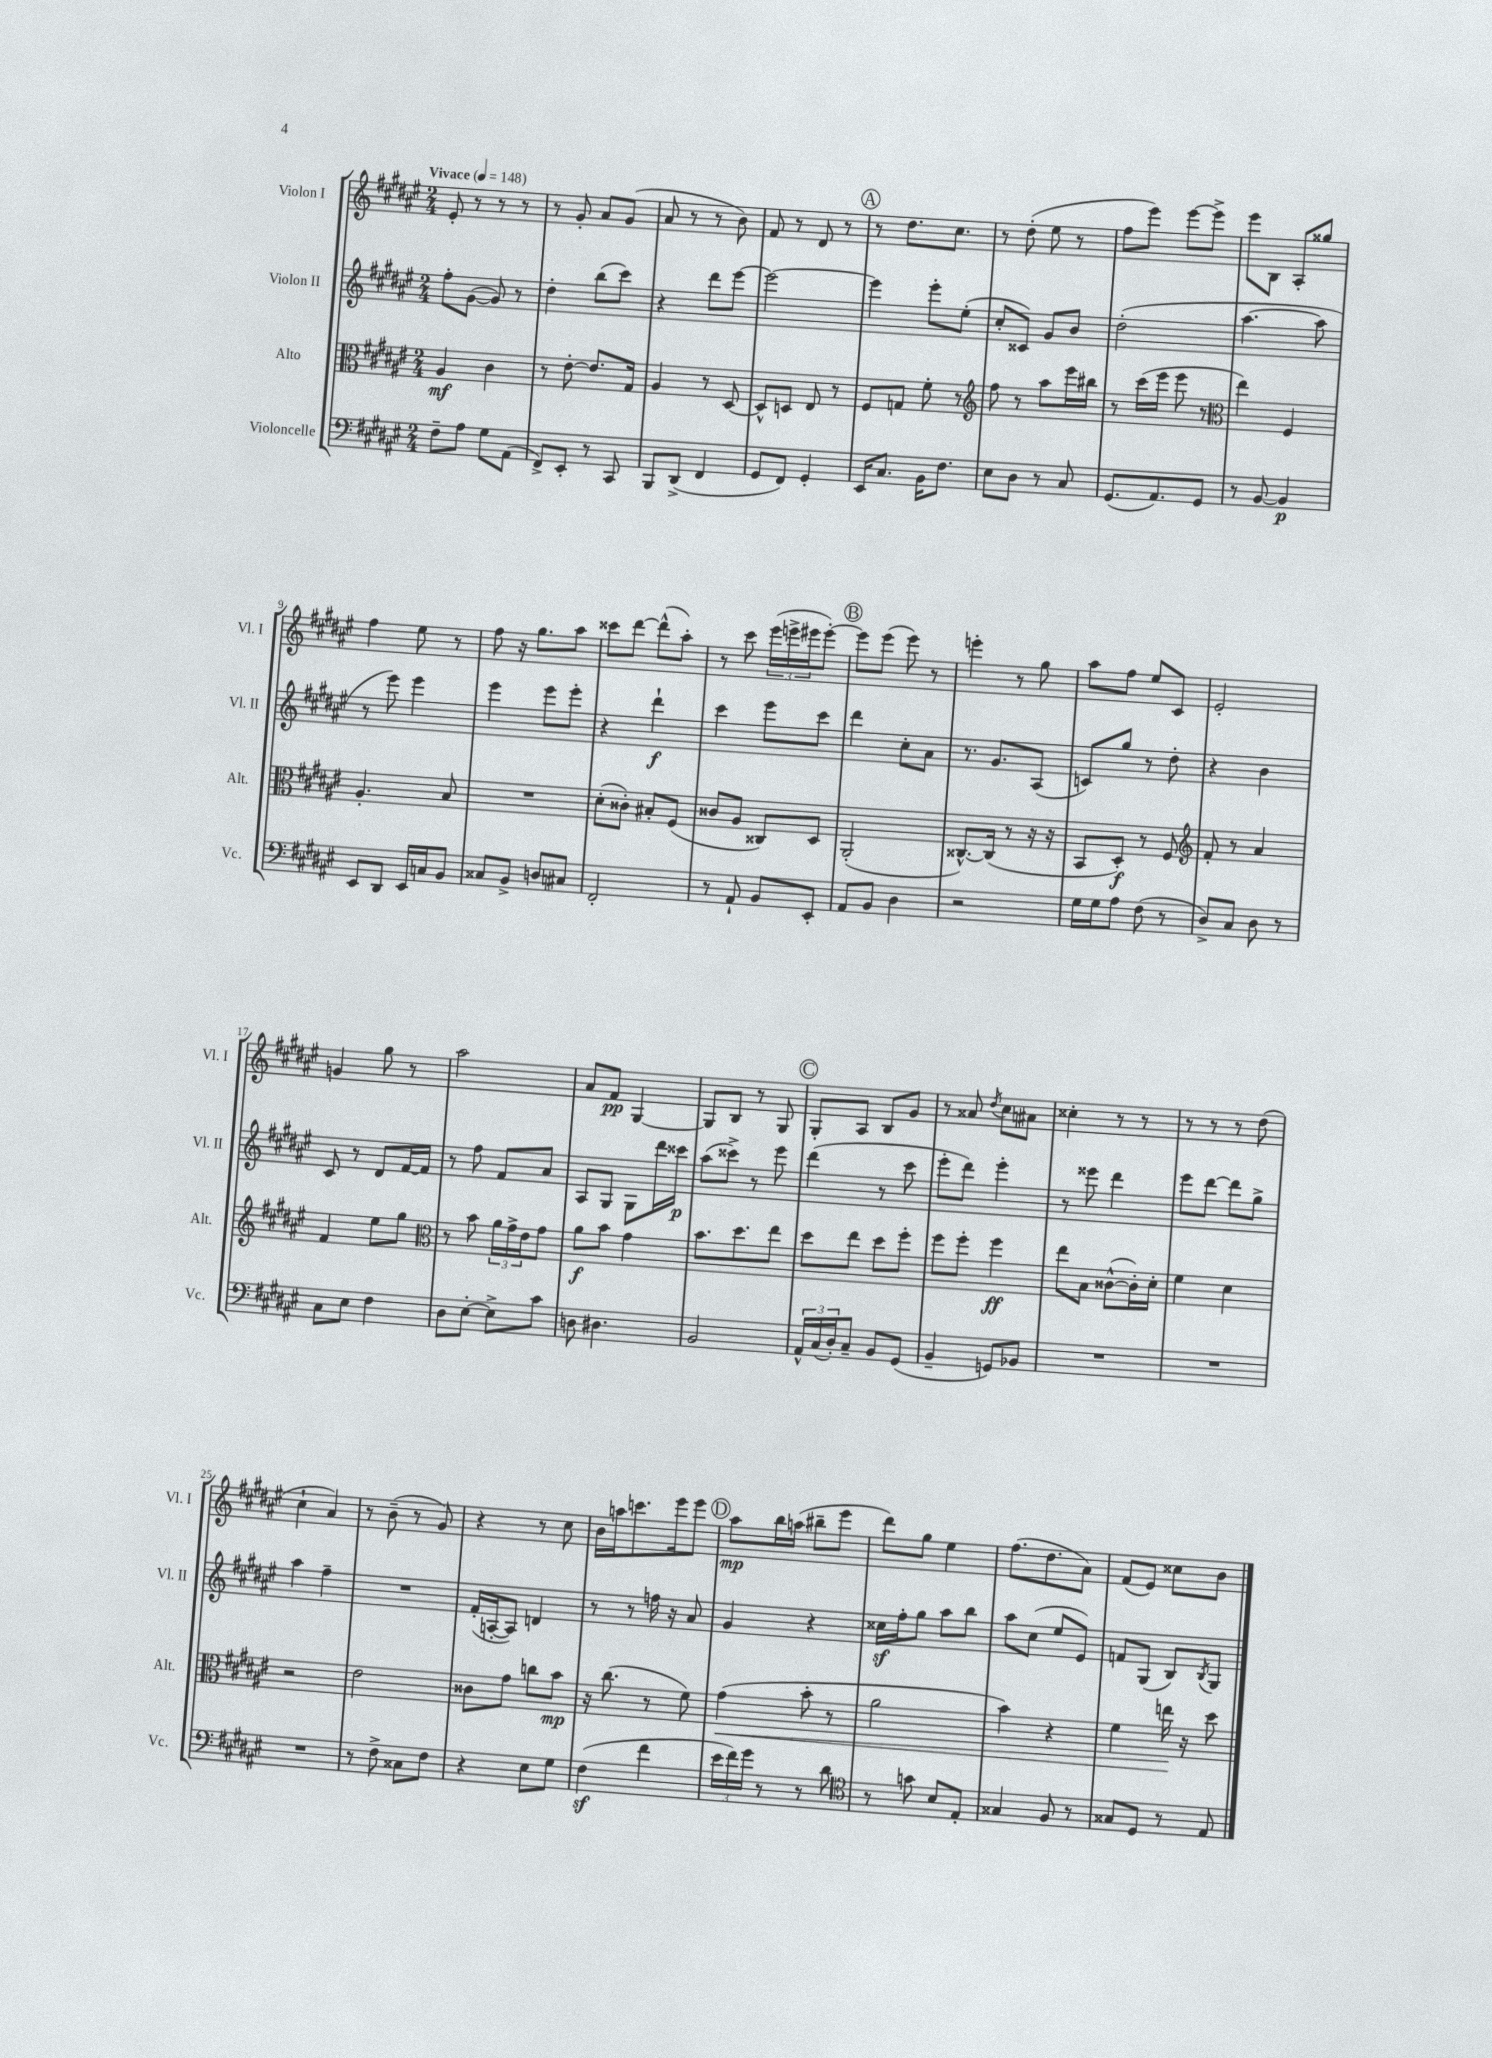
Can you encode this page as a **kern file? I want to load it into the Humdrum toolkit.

**kern	**kern	**kern	**kern
*staff4	*staff3	*staff2	*staff1
*clefF4	*clefC3	*clefG2	*clefG2
*k[f#c#g#d#a#e#]	*k[f#c#g#d#a#e#]	*k[f#c#g#d#a#e#]	*k[f#c#g#d#a#e#]
*M2/4	*M2/4	*M2/4	*M2/4
*MM148	*MM148	*MM148	*MM148
8F#~	4A#	8ff#'	8e#'
8A#	.	([8g#	8r
8G#	4c#	8g#])	8r
(8AA#	.	8r	8r
=	=	=	=
8FF#^)	8r	4dd#'	8r
8EE#'	[8e#'	.	8g#'
8r	8.e#]	(8bb	8a#
8CC#	.	8ccc#)	(8g#
.	16G#	.	.
=	=	=	=
8BBB	4A#	4r	8a#
(8DD#^	.	.	8r
4FF#	8r	8ddd#	8r
.	[8D#	[8eee#	8b)
=	=	=	=
8GG#	8D#^^]	2eee#_	8f#
8FF#)	8D	.	8r
4GG#'	8E#	.	8d#
.	8r	.	8r
=	=	=	=
16EE#	8F#	4eee#]	8r
8.C#	.	.	.
.	8G	.	8.dd#
16BB	8f#'	8eee#'	.
8.F#	.	.	8.cc#
.	8r	(8ee#'	.
=	=	=	=
*	*clefG2	*	*
8E#	8ff#	8cc#'	8r
8D#	8r	8c##)	(8dd#'
8r	8aa#	8g#	8ee#
8C#	16eee#	8b	8r
.	16bb#	.	.
=	=	=	=
(8.GG#	8r	(2dd#'	8ff#
.	(16ccc#	.	8eee#)
8.AA#)	16eee#	.	.
.	8eee#	.	[8eee#
8GG#	8r	.	8eee#^]
=	=	=	=
*	*clefC3	*	*
8r	4ee#)	[4.aa#	8eee#
[8BB	.	.	8B
4BB]	4F#	.	8A#'
.	.	8aa#]	8gg##
=	=	=	=
8EE#	4.A#'	8r	4ff#
8DD#	.	8eee#)	.
16EE#	.	4eee#	8ee#
16C	.	.	.
8BB	8B	.	8r
=	=	=	=
8C##	2r	4eee#	8ff#
8BB^	.	.	16r
.	.	.	8.gg#
8D	.	8eee#	.
8C#	.	8eee#'	8aa#
=	=	=	=
2FF#'	(8d#'	4r	8ccc##
.	8c##')	.	[8ddd#
.	8B#'	4ddd#`	(8ddd#^^]
.	(8F#	.	8aa#')
=	=	=	=
8r	8c##	4ccc#	8r
8AA#`	8A#	.	8ccc#
8BB	8C##)	8eee#	(24eee#
.	.	.	24eee^
.	.	.	24eee#
8EE#'	8D#	8ccc#	[8eee#')
=	=	=	=
8AA#	(2AA#'	4ddd#	8eee#]
8BB	.	.	(8eee#
4D#	.	8cc#'	8eee#)
.	.	8a#	8r
=	=	=	=
2r	[8.C##^^)	8.r	4eee'
.	(16C##]	8.g#	.
.	8r	.	8r
.	16r	(8A#	8gg#
.	16r	.	.
=	=	=	=
16G#	8BB	8c)	8aa#
16G#	.	.	.
8A#	8D#')	8gg#	8ff#
(8F#	8r	8r	8ee#
8r	8F#	8dd#'	8c#
=	=	=	=
*	*clefG2	*	*
8D#^)	8f#'	4r	2e#'
8C#	8r	.	.
8D#	4a#	4b	.
8r	.	.	.
=	=	=	=
8C#	4f#	8c#	4g
8E#	.	8r	.
4F#	8ee#	8d#	8gg#
.	8gg#	[16f#	8r
.	.	16f#]	.
=	=	=	=
*	*clefC3	*	*
8D#	8r	8r	2aa#
[8E#'	8b	8ff#	.
8E#^]	24a#	8f#	.
.	24g#^	.	.
.	24e#	.	.
8c#	8g#	8a#	.
=	=	=	=
8D	8a#	8A#	8a#
4.D#	8b	8G#	8f#
.	4g#	8G#	[4G#
.	.	16ddd#	.
.	.	16ccc##	.
=	=	=	=
2BB	8.b	(8aa#	8G#]
.	.	8ccc##^)	8B
.	8.dd#	.	.
.	.	8r	8r
.	8ee#	8eee#	8G#
=	=	=	=
24AA#^^	8dd#	(4ddd#	8G#'
(24C#	.	.	.
24D#')	.	.	.
8C#~	8ee#	.	8A#
8BB	8dd#	8r	8B
(8GG#	8ff#'	8ccc#	8g#
=	=	=	=
4BB~	8ff#	8eee#'	8r
.	8ff#'	8ddd#)	8a##
.	.	.	8qdd#
8GG)	4ff#	4eee#'	8cc#
8BB-	.	.	8a#
=	=	=	=
2r	8ee#	8r	4cc##'
.	8B	8eee##	.
.	([8c##^^	4ddd#	8r
.	16c##'])	.	8r
.	16d#'	.	.
=	=	=	=
2r	4f#	8eee#	8r
.	.	[8ddd#	8r
.	4d#	8ddd#]	8r
.	.	8gg#^	(8dd#
=	=	=	=
2r	2r	4aa#	4cc#`
.	.	4ff#~	4a#)
=	=	=	=
8r	2e#	2r	8r
8F#^	.	.	(8b~
8C##	.	.	8r
8F#	.	.	8g#)
=	=	=	=
4r	8c##	(16f#'	4r
.	.	[16A'	.
.	8g#	8A])	.
8E#	8cc	4d	8r
8G#	8b	.	8cc#
=	=	=	=
(4F#	16r	8r	16b
.	(8.cc#	.	16aa
.	.	8r	8.ccc
4f#	8r	16ff	.
.	.	16r	16eee#
.	8f#)	8a#	8eee#
=	=	=	=
24e#	(4g#	4g#	8aa#
24f#)	.	.	.
24g#	.	.	.
8r	.	.	16bb
.	.	.	(16aa
8r	8b'	4r	8bb#~
8d#	8r	.	8eee#
=	=	=	=
*clefC4	*	*	*
8r	2a#	16cc##	8ddd#)
.	.	16ff#'	.
8g	.	8gg#	8gg#
8B	.	8aa#	4ee#
8E#'	.	8bb	.
=	=	=	=
4G##	4b)	8aa#	(8.ff#
.	.	(8cc#	.
.	.	.	8.dd#
8F#	4r	8ee#	.
8r	.	8e#)	8a#)
=	=	=	=
8G##	4f#	8f	(8f#
8D#	.	(8G#	8e#)
8r	16ee	8B)	8cc##
.	16r	.	.
.	.	8qB	.
8E#	8dd#	8G#	8b
==	==	==	==
*-	*-	*-	*-
